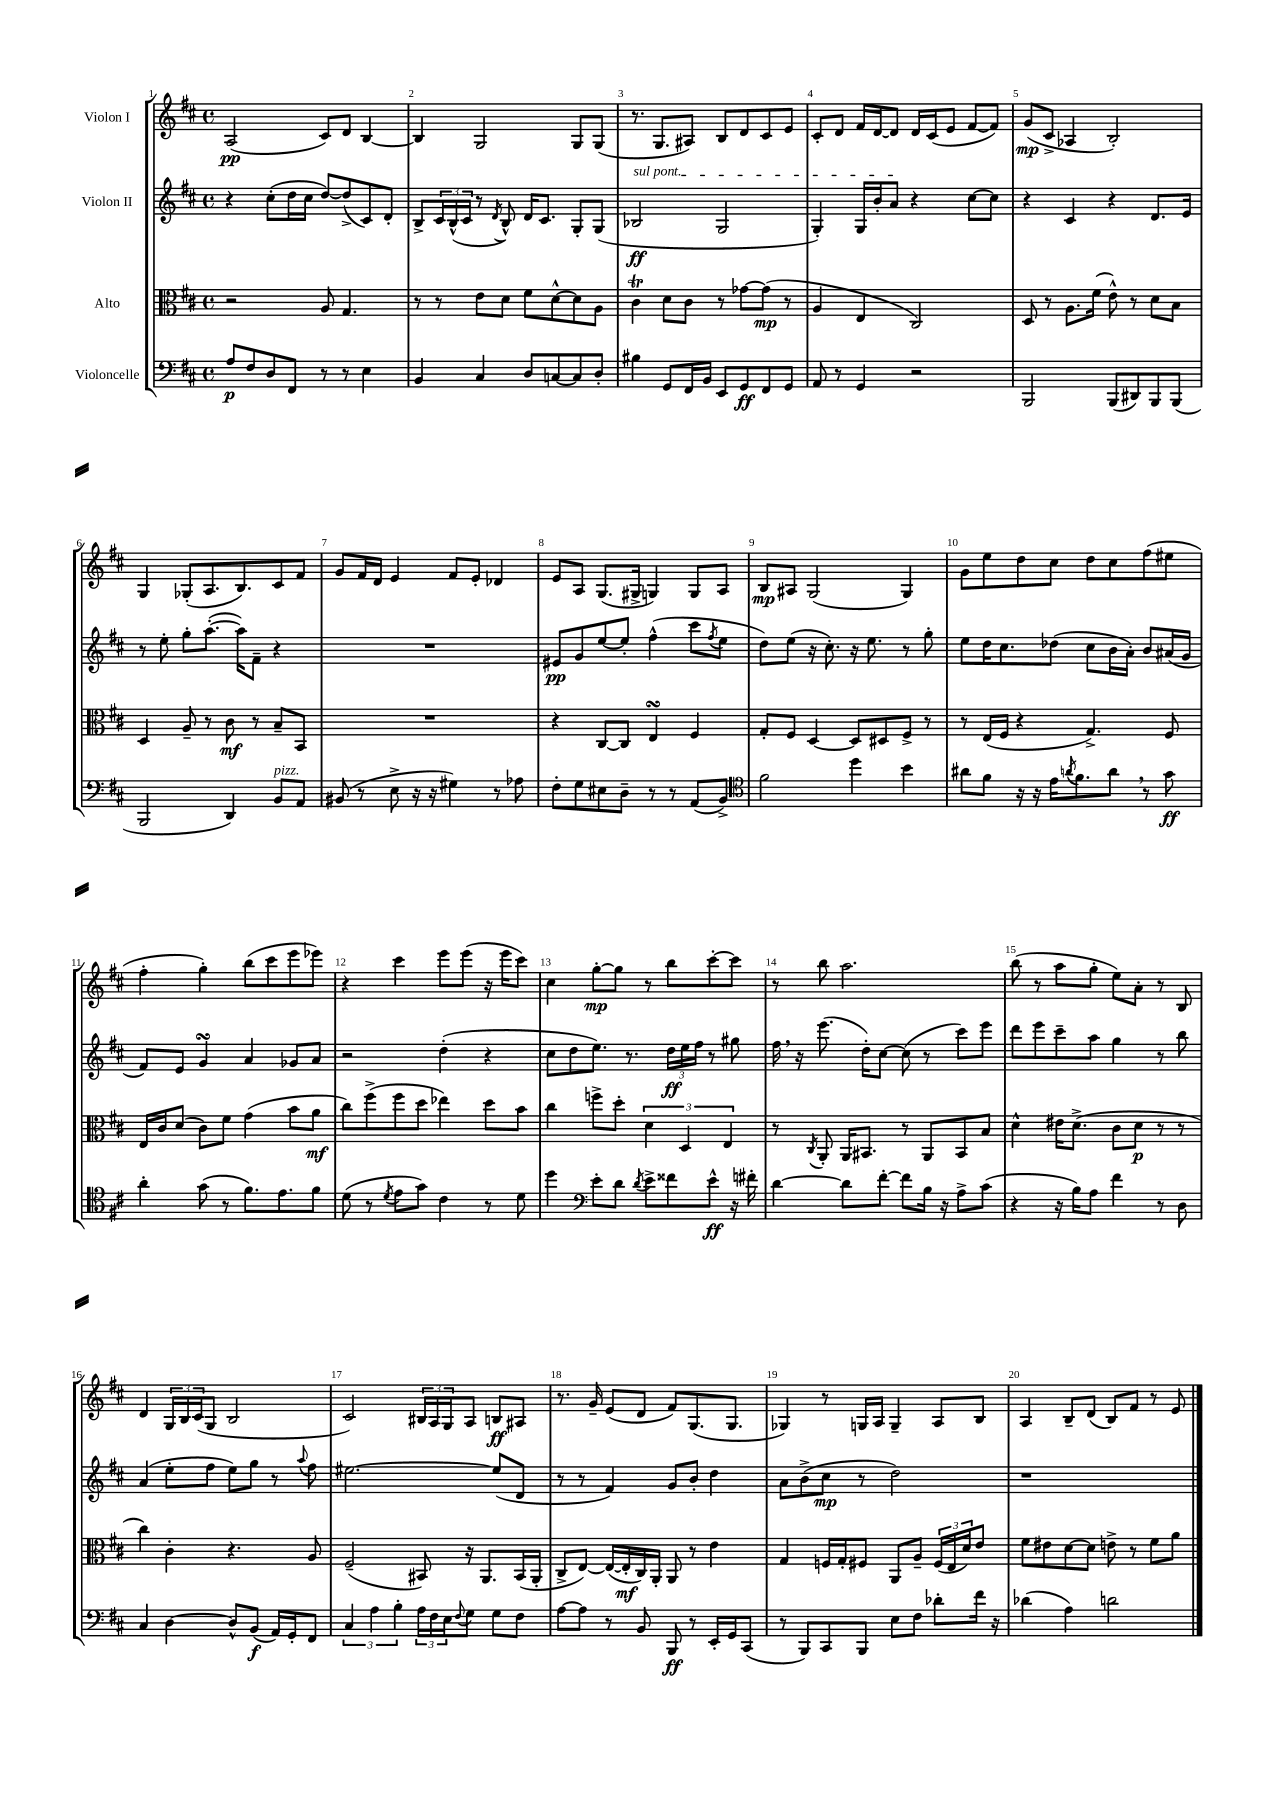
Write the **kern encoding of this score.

**kern	**kern	**kern	**kern
*staff4	*staff3	*staff2	*staff1
*clefF4	*clefC3	*clefG2	*clefG2
*k[f#c#]	*k[f#c#]	*k[f#c#]	*k[f#c#]
*M4/4	*M4/4	*M4/4	*M4/4
*met(c)	*met(c)	*met(c)	*met(c)
8A	2r	4r	(2A
8F#	.	.	.
8D	.	(8cc#'	.
8FF#	.	16dd	.
.	.	16cc#	.
8r	8A	[8dd)	8c#)
8r	4.G	(8dd^]	8d
4E	.	8c#)	[4B
.	.	8d'	.
=	=	=	=
4BB	8r	8B^	4B]
.	8r	24c#	.
.	.	(24B^^	.
.	.	24c#	.
4C#	8e	8r	2G
.	.	8qd	.
.	8d	8B^^)	.
8D	8f#	16d	.
.	.	8.c#	.
[8C	[8d^^	.	.
8C]	8d]	8G'	8G
8D'	8A	(8G	(8G
=	=	=	=
4B#	4c#	2B-	8.r
.	.	.	8.G
8GG	8d	.	.
16FF#	8c#	.	8A#)
16BB	.	.	.
8EE	8r	2G	8B
8GG	[8g-	.	8d
8FF#	(8g-]	.	8c#
8GG	8r	.	8e
=	=	=	=
8AA	4A	4G')	8c#'
8r	.	.	8d
4GG	4E	16G	16f#
.	.	16b'	[16d
.	.	8a	8d]
2r	2C#)	4r	16d
.	.	.	(16c#
.	.	.	8e
.	.	[8cc#	[8f#
.	.	8cc#]	8f#])
=	=	=	=
2BBB	8D	4r	(8g
.	8r	.	8c#^
.	8.A	4c#	4A-
.	(16f#	.	.
(8BBB	8e^^)	4r	2B')
8DD#)	8r	.	.
8BBB	8d	8.d	.
(8BBB	8B	.	.
.	.	16e	.
=	=	=	=
2BBB	4D	8r	4G
.	.	8ee'	.
.	8A~	8gg'	(8G-'
.	8r	([8.aa'	8.A
4DD)	8c#	.	.
.	.	16aa])	8.B)
.	8r	8f#~	.
8BB	8B~	4r	8c#
8AA	8BB	.	8f#
=	=	=	=
(8BB#	1r	1r	8g
8r	.	.	16f#
.	.	.	16d
8E^	.	.	4e
16r	.	.	.
16r	.	.	.
4G#)	.	.	8f#
.	.	.	8e'
8r	.	.	4d-
8A-	.	.	.
=	=	=	=
8F#'	4r	8e#	8e
8G	.	8g	8A
8E#	[8C#	[8ee	(8.G
8D~	8C#]	8ee']	.
.	.	.	16G#^
8r	4E	(4ff#^^	4G)
8r	.	.	.
(8AA	4F#	8ccc#	8G
.	.	8qff#	.
8BB^)	.	8ee	8A
=	=	=	=
*clefC4	*	*	*
2f#	8G'	8dd)	8B
.	8F#	(8ee	8A#
.	[4D	16r	(2G
.	.	8.cc#')	.
4dd	8D]	16r	.
.	.	8.ee	.
.	8D#	.	.
4b	8F#^	8r	4G)
.	8r	8gg'	.
=	=	=	=
8a#	8r	8ee	8g
8f#	(16E	16dd	8ee
.	16F#	8.cc#	.
16r	4r	.	8dd
16r	.	.	.
16e	.	(8dd-	8cc#
8qa	.	.	.
8.f#	.	.	.
.	4.G^)	8cc#	8dd
8a	.	16b	8cc#
.	.	16a')	.
8r	.	8b	(8ff#
8g	8F#	(16a#	8ee#
.	.	16g	.
=	=	=	=
4a'	16E	8f#)	4ff#'
.	16c#	.	.
.	(8d	8e	.
(8g	8c#)	4g	4gg')
8r	8f#	.	.
8.f#)	(4g	4a	(8bb
.	.	.	8ccc#
8.e	.	.	.
.	8b	8g-	8eee
8f#	8a	8a	8eee-)
=	=	=	=
(8d	8cc#)	2r	4r
8r	(8ff#^	.	.
8qd	.	.	.
8e	8ff#	.	4ccc#
8g)	8dd	.	.
4c#	4ee-)	(4dd'	8eee
.	.	.	(8eee
8r	8dd	4r	16r
.	.	.	16eee
8d	8b	.	8ccc#)
=	=	=	=
4dd	4cc#	8cc#	4cc#
.	.	8dd	.
*clefF4	*	*	*
8e'	8ff^	8.ee)	[8gg'
8d	8dd'	.	8gg]
.	.	8.r	.
8qd	.	.	.
8e^	6d	.	8r
8f##	.	24dd	8bb
.	6D	24ee	.
.	.	24ff#	.
8e^^	.	8r	[8ccc#'
.	6E	.	.
16r	.	8gg#	8ccc#]
16f#'	.	.	.
=	=	=	=
[4d	8r	16ff#	8r
.	.	16r	.
.	8qC#	.	.
.	8AA'	(8.eee	8bb
8d]	16AA	.	2.aa
.	8.BB#	16dd')	.
[8f#'	.	[8cc#	.
8f#]	8r	(8cc#]	.
16B	8AA	8r	.
16r	.	.	.
8A^	8BB#	8ccc#)	.
(8c#	8B	8eee	.
=	=	=	=
4r	4d^^	8ddd	(8bb
.	.	8eee	8r
16r	16e#	8ccc#~	8aa
16B)	(8.d^	.	.
8A	.	8aa	8gg'
4f#	8c#	4gg	8ee)
.	8d	.	8a'
8r	8r	8r	8r
8D	8r	8bb	8B
=	=	=	=
4C#	4cc#)	(4a	4d
[4D	4c#'	8ee'	24G
.	.	.	24B
.	.	.	(24c#
.	.	8ff#	8G
8D^^]	4.r	8ee)	2B
(8BB	.	8gg	.
16AA)	.	8r	.
16GG'	.	.	.
.	.	8qqaa	.
8FF#	8A	8ff#	.
=	=	=	=
6C#	(2F#~	[2.ee#	2c#)
6A	.	.	.
6B'	.	.	.
24A	8BB#)	.	24B#
24F#	.	.	24A
24E	.	.	24G
8qqF#	.	.	.
8G	16r	.	8A
.	8.AA	.	.
8G	.	(8ee#]	8B
8F#	(16BB#	8d	8A#
.	16AA'	.	.
=	=	=	=
[8A	8C#^	8r	8.r
8A]	[8E)	8r	.
.	.	.	16g~
8r	(16E_	4f#)	(8e
.	16E']	.	.
8BB	16C#)	.	8d
.	16AA'	.	.
8BBB	8AA	8g	8f#)
8r	8r	8b'	(8.G
16EE'	4e	4dd	.
16GG	.	.	8.G
(8CC#	.	.	.
=	=	=	=
8r	4G	8a	4G-)
8BBB)	.	(8b^	.
8CC#	16F	8cc#	8r
.	16G'	.	.
8BBB	8F#	8r	16G
.	.	.	16A
8E	8AA	2dd)	4G~
8F#	8A~	.	.
8d-'	(24F#	.	8A
.	24E	.	.
.	24d)	.	.
16f#	8e	.	8B
16r	.	.	.
=	=	=	=
(4d-	8f#	1r	4A
.	8e#	.	.
4A)	[8d	.	8B~
.	8d]	.	(8d
2d	8e^	.	8B)
.	8r	.	8f#
.	8f#	.	8r
.	8a	.	8e
==	==	==	==
*-	*-	*-	*-
